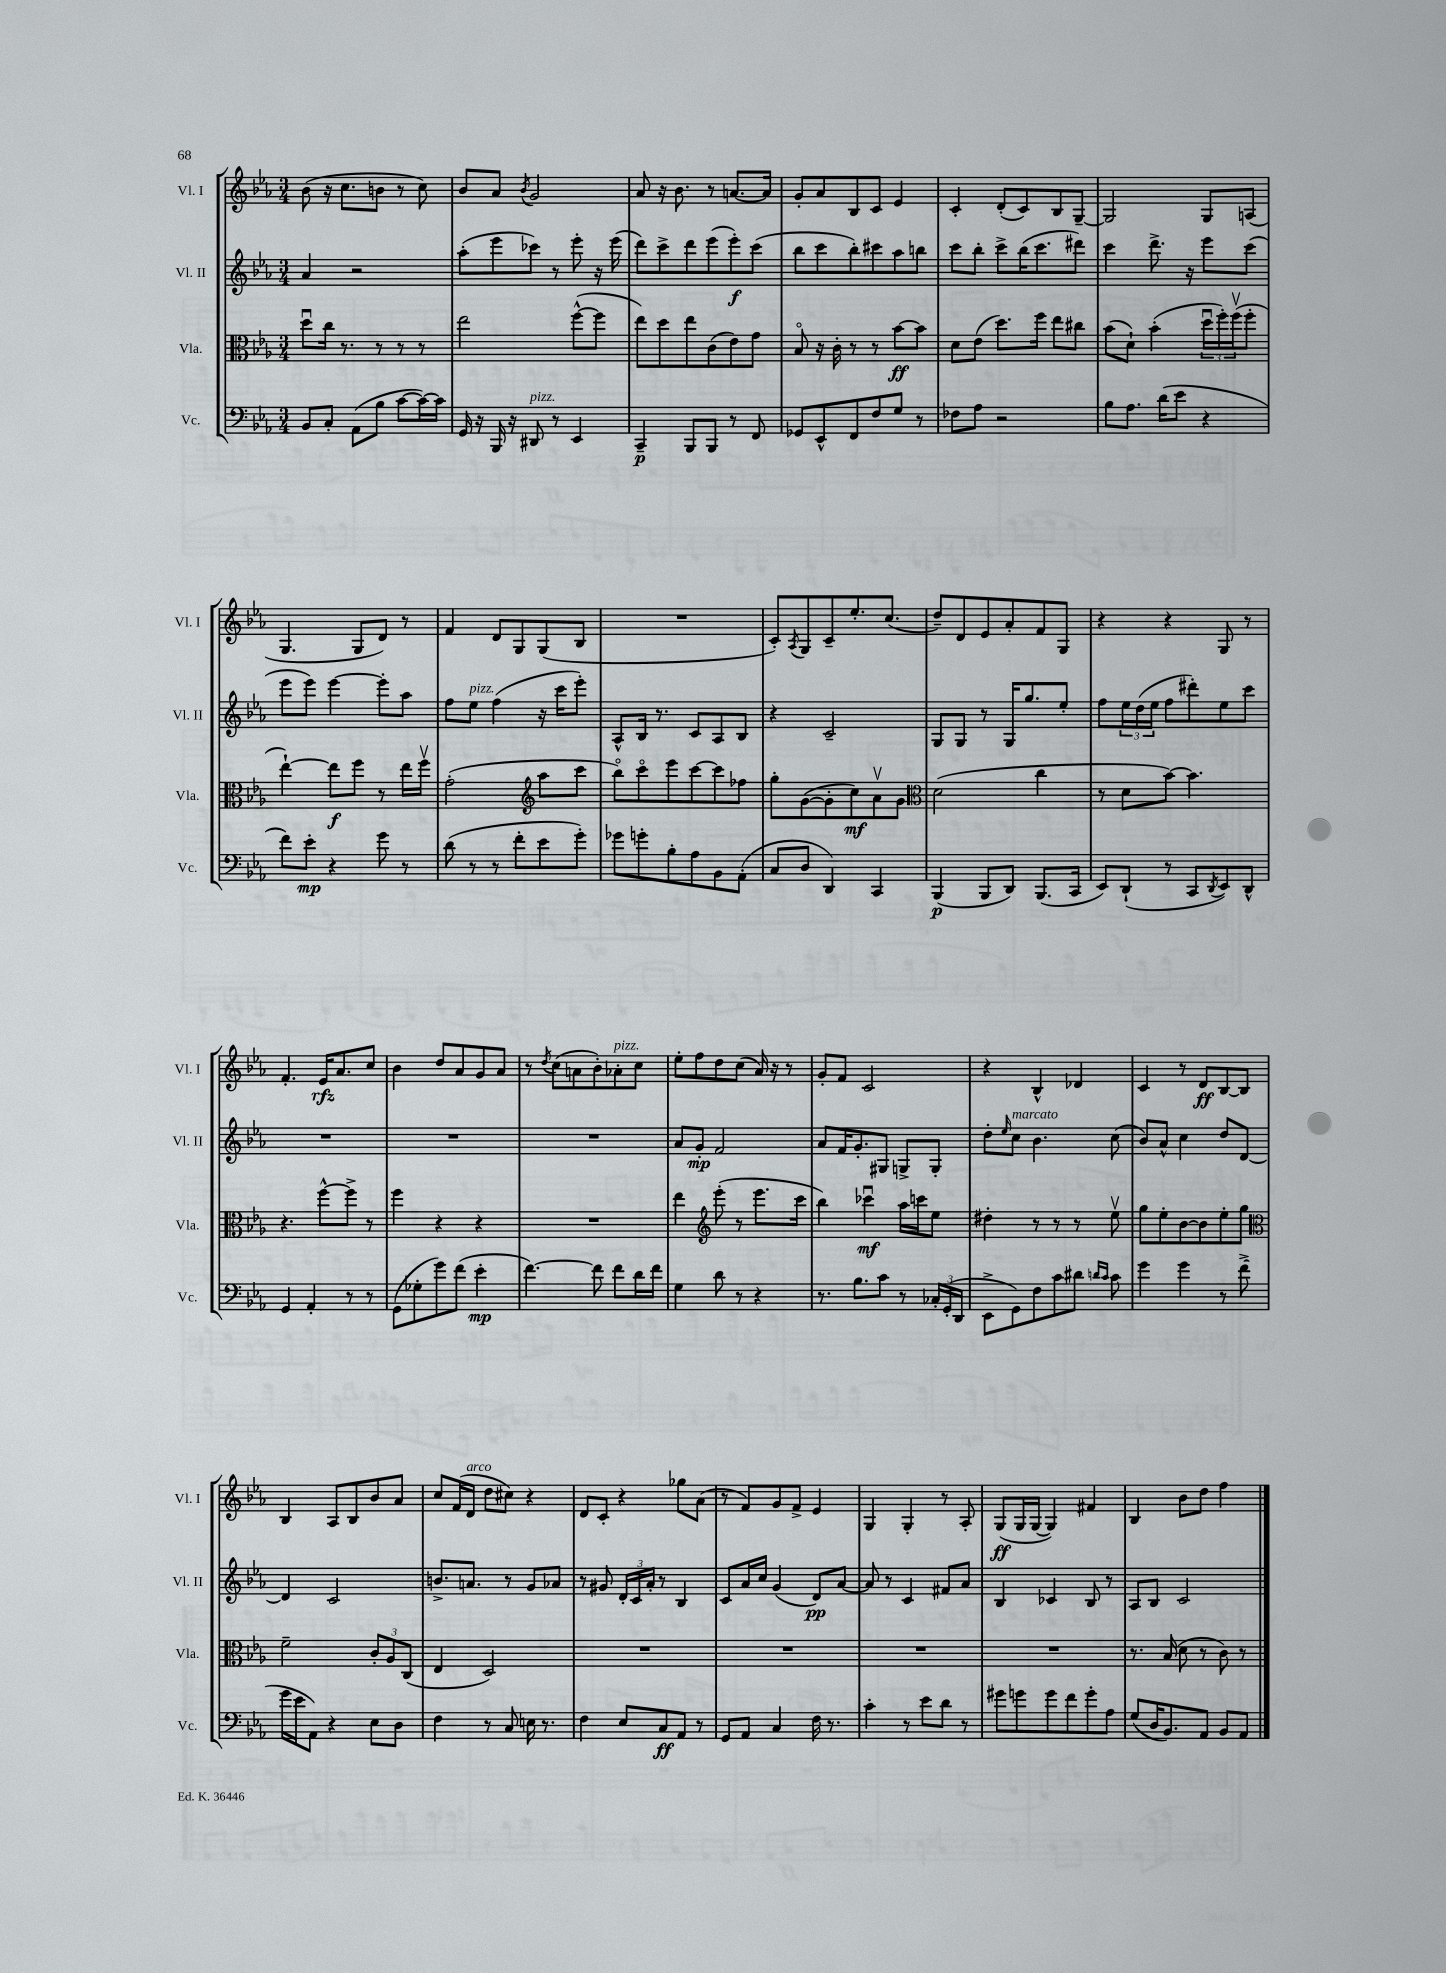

**kern	**kern	**kern	**kern
*staff4	*staff3	*staff2	*staff1
*clefF4	*clefC3	*clefG2	*clefG2
*k[b-e-a-]	*k[b-e-a-]	*k[b-e-a-]	*k[b-e-a-]
*M3/4	*M3/4	*M3/4	*M3/4
8BB-/L	8ddu\L	4a-/	(8b-\
8C'/J	16cc\Jk	.	16r
.	8.r	.	8.cc\L
(8AA-\L	.	2r	.
8B-\J	8r	.	8b\J
[8c\L	8r	.	8r
16c\_L)	8r	.	8cc\)
16c\]JJ	.	.	.
=	=	=	=
16GG/	2ee-\	(8aa-'\L	8b-/L
16r	.	.	.
16BBB-/	.	8eee-\	8a-/J
16r	.	.	.
.	.	.	8qb-/
8DD#/	.	8ccc-\J)	2g/
8r	.	8r	.
4EE-/	([8ff^^\L	8eee-'\	.
.	8ff\]J	16r	.
.	.	(16eee-\	.
=	=	=	=
4CC~/	8ee-\L)	8ddd\L)	8a-/
.	8dd\	8ccc^\	16r
.	.	.	8.b-\
8BBB-/L	8ee-\	8ddd\	.
8BBB-/J	(8c\	(8eee-\	8r
8r	8e-\)	8eee-'\)	[8.a/L
8FF/	8g\J	(8ccc\J	.
.	.	.	16a/]Jk
=	=	=	=
8GG-/L	8B-o/	8bb-\L	8g'/L
8EE-^^/	16r	8ccc\	8a-/
.	16c'\	.	.
8FF/	8r	8bb-'\)	8B-/
8F/	8r	8ccc#\	8c/J
8G/J	[8b-\L	8aa-\	4e-/
8r	8b-\]J	8bb\J	.
=	=	=	=
8F-\L	8d\L	8ccc\L	4c'/
8A-\J	(8e-\J	8bb-'\J	.
2r	8.dd\L)	8ccc^\L	(8d'/L
.	.	(16bb-\K	8c/)
.	16ff\Jk	8.ccc\	.
.	8ee-\L	.	8B-/
.	8cc#\J	8ddd#\J)	[8G~/J
=	=	=	=
8B-\L	(8b-\L	4ccc\	2G/]
8.A-\J	8d`\J)	.	.
.	(4b-'\	8.ddd^\	.
(16d\LK	.	.	.
8e-\J	.	.	.
.	.	16r	.
4r	24ddu\LL	8eee-\L	8G/L
.	24ff'\)	.	.
.	(24ffv\J	.	.
.	8ff'\J	(8ccc\J	(8A/J
=	=	=	=
8f\L)	[4ee-`\)	8eee-\L	4.G/
8e-'\J	.	8eee-\J)	.
4r	8ee-\]L	[4eee-\	.
.	8ff\J	.	8G/L
8g\	8r	8eee-'\]L	8d/J)
8r	16ee-\LL	8aa-\J	8r
.	16ffv\JJ	.	.
=	=	=	=
(8d\	(2g'\	8ff\L	4f/
8r	.	8ee-\J	.
8r	.	(4ff\	8d/L
8f'\L	.	.	8G/
*	*clefG2	*	*
8e-\	8aa-\L	16r	(8G/
.	.	16ccc\LK	.
8g'\J)	8ccc\J	8eee-'\J)	8B-/J
=	=	=	=
8g-\L	8bb-o\L)	8A-^^/L	2.r
8g'\	8ccco\	16B-/Jk	.
.	.	8.r	.
8B-'\	8eee-\	.	.
8A-\	[8ccc\	8c/L	.
8BB-\	8ccc\]	8A-/	.
(8AA-'\J	8ff-\J	8B-/J	.
=	=	=	=
8C/L	8gg'\L	4r	8c'/L)
.	.	.	8qA-/
8D/J	([8g\	.	8G/
4DD/)	8g'\]	2c~/	8c~/
.	8cc\)	.	8.ee-'/
4CC/	8a-v\	.	.
.	.	.	(8.cc/J
.	8g\J	.	.
=	=	=	=
*	*clefC3	*	*
(4BBB-/	(2d\	8G/L	8dd~/L)
.	.	8G/J	8d/
8BBB-/L	.	8r	8e-/
8DD/J)	.	16G/LK	8a-'/
.	.	8.gg/	.
(8.BBB-/L	4cc\	.	8f/
.	.	8ee-'/J	8G/J
16CC/Jk	.	.	.
=	=	=	=
8EE-/L)	8r	8ff\L	4r
(8DD`/J	8d\L	24ee-\L	.
.	.	(24dd\	.
.	.	24ee-\JJ	.
8r	[8b-\J)	8ff\L	4r
8CC/L	4.b-\]	8ddd#'\)	.
8qDD/	.	.	.
8EE-/)	.	8ee-\	8G/
8DD^^/J	.	8ccc\J	8r
=	=	=	=
4GG/	4.r	2.r	4.f'/
4AA-'/	.	.	.
.	[8ff^^\L	.	16e-/LK
.	.	.	8.a-/
8r	8ff^\]J	.	.
8r	8r	.	8cc/J
=	=	=	=
(8GG\L	4ff\	2.r	4b-\
8G-'\	.	.	.
8g\)	4r	.	8dd/L
(8f\J	.	.	8a-/
4e-'\	4r	.	8g/
.	.	.	8a-/J
=	=	=	=
[4.f\)	2.r	2.r	8r
.	.	.	8qdd/
.	.	.	(8cc\L
.	.	.	8a\
8f\]	.	.	8b-'\)
8f\L	.	.	8a-'\
16d\L	.	.	8cc\J
16f\JJ	.	.	.
=	=	=	=
4G\	4ee-\	8a-/L	8ee-'\L
.	.	8g'/J	8ff\
*	*clefG2	*	*
8d\	(8eee-'\	2f/	8dd\
8r	8r	.	(8cc\J
4r	8.eee-\L	.	16a-/)
.	.	.	16r
.	.	.	8r
.	16ccc\Jk	.	.
=	=	=	=
8.r	4bb-\)	8a-/L	8g'/L
.	.	16f/K	8f/J
8.B-\L	.	8.g'/	.
.	4ccc-u\	.	2c/
8c\J	.	8G#/J	.
8r	16aa-\LL	8G^/L	.
.	16ccc\J	.	.
24C-'/LL	8ee-\J	8G'/J	.
(24GG'/	.	.	.
24DD/JJ	.	.	.
=	=	=	=
8EE-^\L	4dd#'\	8dd'\L	4r
.	.	16qqee-/	.
8GG\)	.	8cc\J	.
8F\	8r	4.b-\	4B-^^/
8c\	8r	.	.
8d#\J	8r	.	4d-/
16qqd/LL	.	.	.
16qqc/JJ	.	.	.
8c\	8ee-v\	(8cc\	.
=	=	=	=
4g\	8gg\L	8b-/L)	4c/
.	8ee-'\	8a-^^/J	.
4g\	[8b-\	4cc\	8r
.	8b-\]	.	8d/L
8r	8ee-'\	8dd/L	[8B-/
(8f^\	8gg\J	[8d/J	8B-/]J
=	=	=	=
*	*clefC3	*	*
16g\LL	2f~\	4d/]	4B-/
16e-\J	.	.	.
8AA-\J)	.	.	.
4r	.	2c/	8A-/L
.	.	.	8B-/
8E-\L	12c'/L	.	8b-/
.	12A-/	.	.
8D\J	.	.	8a-/J
.	(12C/J	.	.
=	=	=	=
4F\	4E-/	8.b^/L	8cc/L
.	.	.	(16f/L
.	.	8.a/J	16d/JJ
8r	2D/)	.	8dd\L
8C/	.	8r	8cc#\J)
16E\	.	8g/L	4r
8.r	.	.	.
.	.	8a-/J	.
=	=	=	=
4F\	2.r	8r	8d/L
.	.	8g#/	8c'/J
8E-/L	.	24d'/LL	4r
.	.	24c/	.
.	.	24a-'/JJ	.
8C/	.	8r	.
8AA-/J	.	4B-/	8gg-\L
8r	.	.	(8a-\J
=	=	=	=
8GG/L	2.r	8c/L	8r
8AA-/J	.	16a-/L	8f/L)
.	.	16cc/JJ	.
4C/	.	(4g/	8g/
.	.	.	8f^/J
16F\	.	8d/L)	4e-/
8.r	.	.	.
.	.	[8a-/J	.
=	=	=	=
4c'\	2.r	8a-/]	4G/
.	.	8r	.
8r	.	4c/	4G'/
8e-\L	.	.	.
8d\J	.	8f#/L	8r
8r	.	8a-/J	8A-'/
=	=	=	=
8g#\L	2.r	4B-/	(8G/L
8g\	.	.	16G/L
.	.	.	[16G/JJ
8g\	.	4c-/	4G/])
8f\	.	.	.
8g'\	.	8B-/	4f#/
8A-\J	.	8r	.
=	=	=	=
(8G/L	8.r	8A-/L	4B-/
16D/K	.	8B-/J	.
8.BB-/)	(16B-/	.	.
.	8d\	2c/	8b-\L
8AA-/J	8r	.	8dd\J
8BB-/L	8c\)	.	4ff\
8AA-/J	8r	.	.
==	==	==	==
*-	*-	*-	*-
